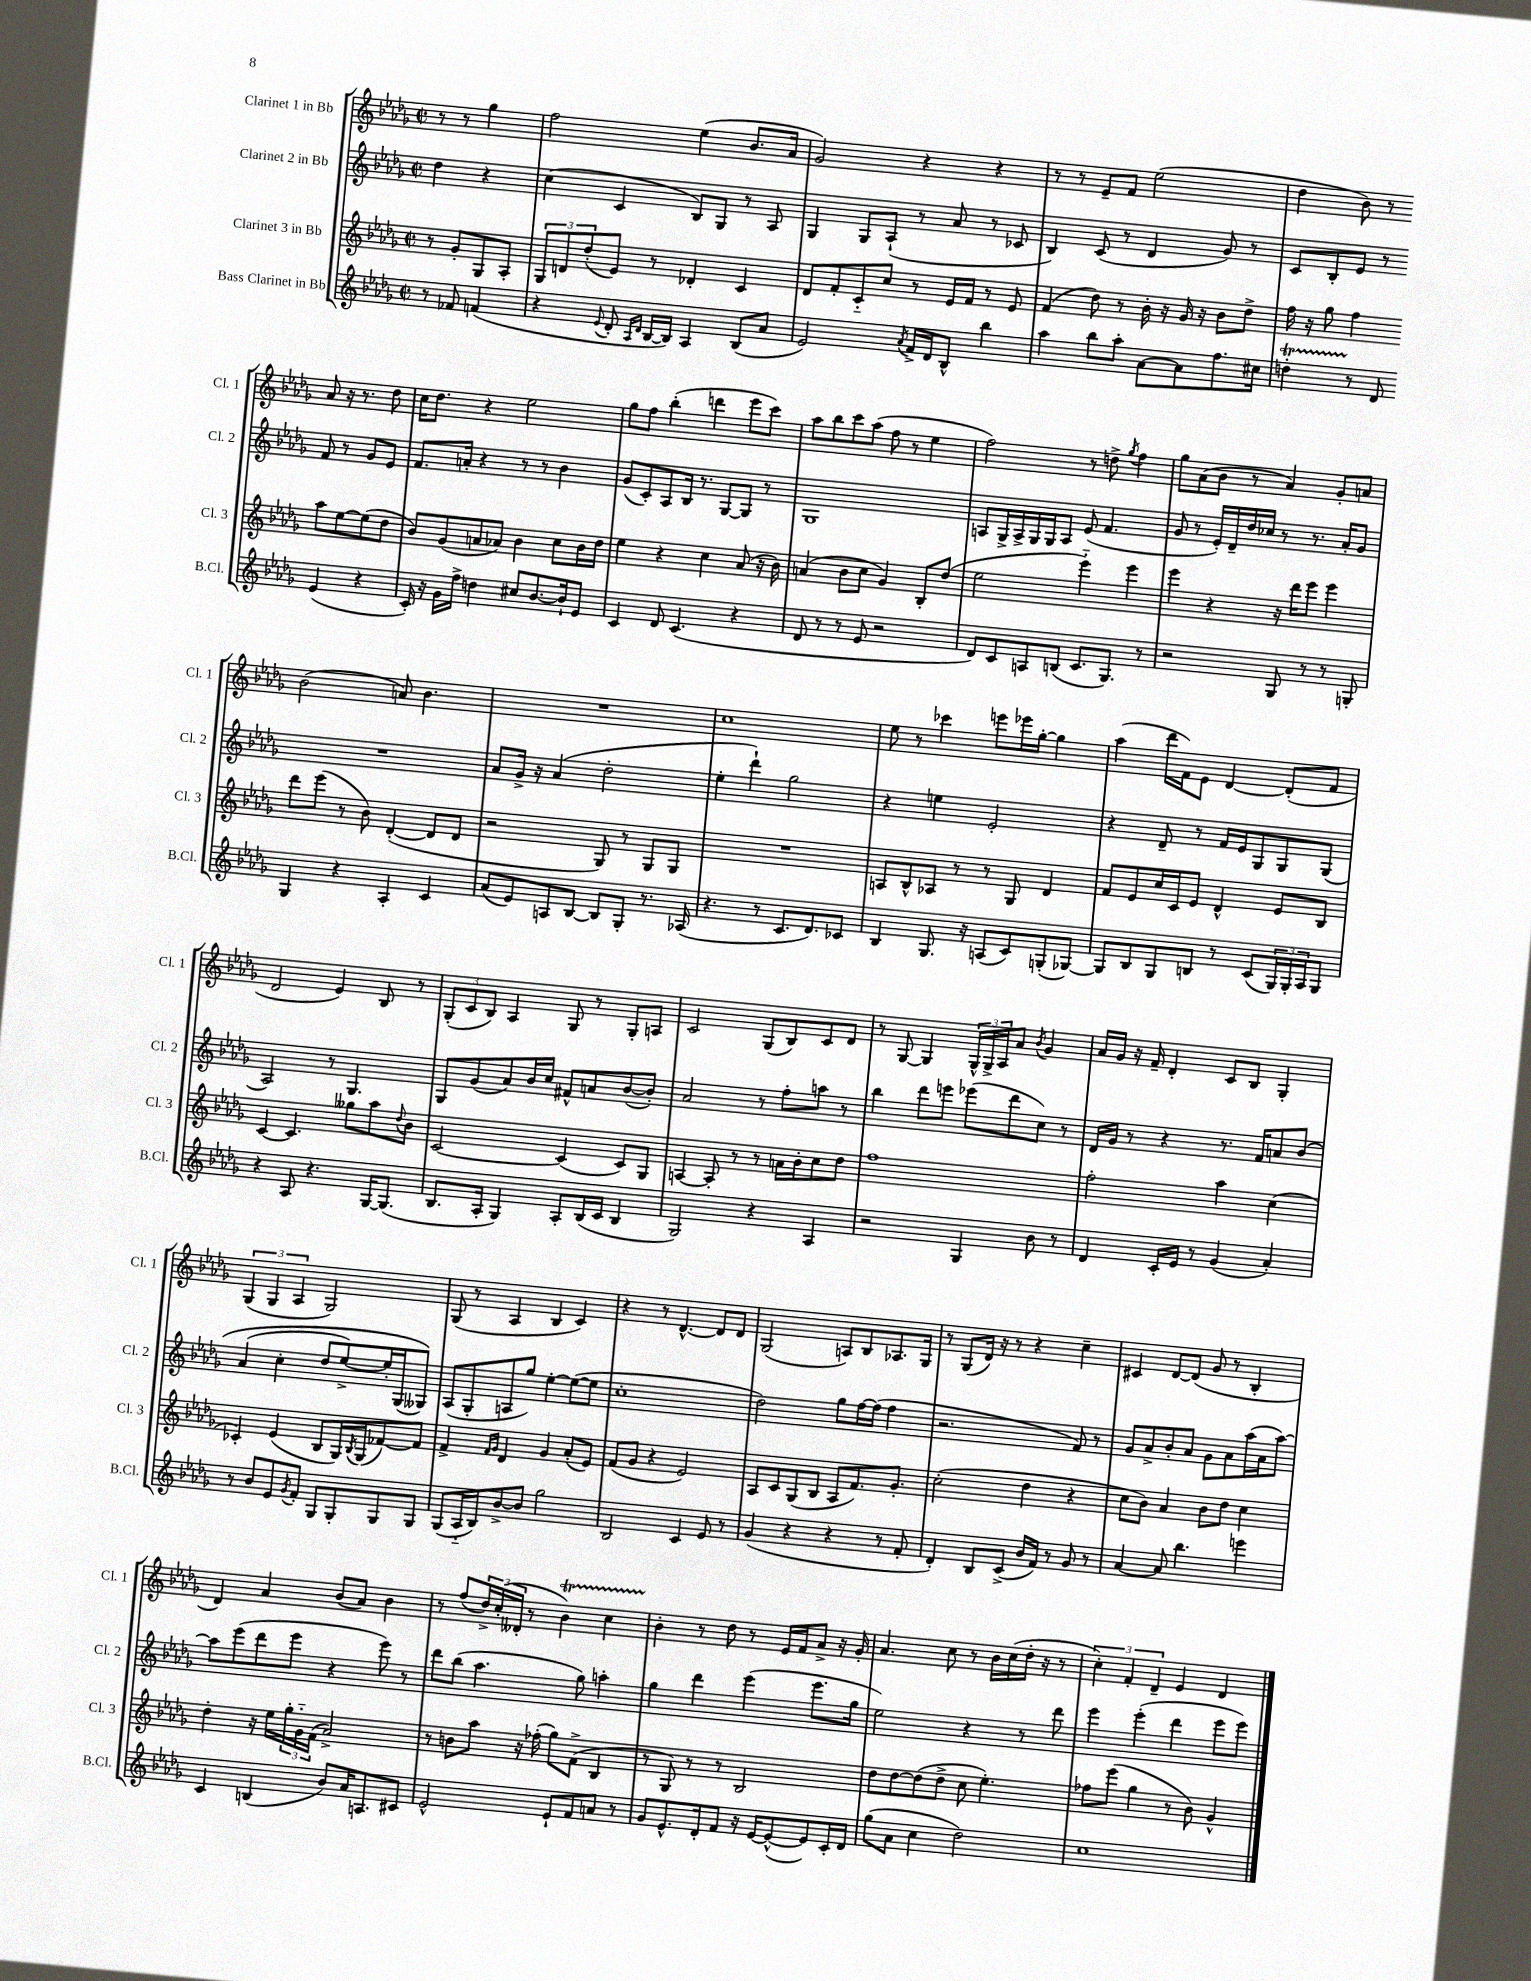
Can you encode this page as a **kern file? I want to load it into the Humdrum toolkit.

**kern	**kern	**kern	**kern
*staff4	*staff3	*staff2	*staff1
*clefG2	*clefG2	*clefG2	*clefG2
*k[b-e-a-d-g-]	*k[b-e-a-d-g-]	*k[b-e-a-d-g-]	*k[b-e-a-d-g-]
*M2/2	*M2/2	*M2/2	*M2/2
*met(c|)	*met(c|)	*met(c|)	*met(c|)
8r	8r	4dd-	8r
8f-	8g-'	.	8r
(4f	8G-	4r	4gg-
.	8A-'	.	.
=	=	=	=
4r	12G-	(4cc	2ff
.	12d	.	.
.	(12dd-'	.	.
8qqe-	.	.	.
8d-'	8e-)	4c	.
16qqA-	.	.	.
16qqd-	.	.	.
[16B-	8r	.	.
16B-])	.	.	.
4A-	4d-'	8B-)	(4ee-
.	.	8G-	.
(8B-	4c	8r	8.b-
8a-	.	8A-	.
.	.	.	16a-
=	=	=	=
2e-)	8d-	4G-	2g-)
.	8f'	.	.
.	8c'~	8G-	.
.	8cc	(8A-`	.
8qa-	.	.	.
16f^	8r	8r	4r
16d-	.	.	.
8B-^^	16e-	8a-	.
.	16f	.	.
4bb-	8r	8r	4r
.	8e-	8c-	.
=	=	=	=
4aa-	(4f	4B-)	8r
.	.	.	8r
8bb-	8dd-)	(8c	8e-~
8aa-'	8r	8r	8f
[8a-	16b-'	4d-	(2ee-
.	16r	.	.
8a-]	16g-	.	.
.	16r	.	.
8.ff	8b-	8g-)	.
.	8dd-^	8r	.
16cc#	.	.	.
=	=	=	=
4dd'	16ff	8c	4dd-
.	16r	.	.
.	8gg-	8B-'	.
8r	4ff	8e-	8b-)
8d-	.	8r	8r
(4e-	8aa-	8f	8a-
.	[8ee-	8r	16r
.	.	.	8.r
4r	(8ee-]	8g-	.
.	8dd-	8e-	8dd-
=	=	=	=
16c')	8b-)	8.f	16cc
16r	.	.	8.dd-
16g-	(8g-	.	.
16ff^	.	16a'	.
4dd	8a	4r	4r
.	8a-)	.	.
8cc#	4b-	8r	2ee-
[8.b-	.	8r	.
.	8cc	4b-	.
16b-`]	.	.	.
8e-	16b-	.	.
.	16dd-	.	.
=	=	=	=
4c	4ee-	(8g-	8gg-
.	.	8c')	8ff
8d-	4r	8A-	(4bb-'
(4.c	.	16B-	.
.	.	8.r	.
.	4cc	.	4ddd
.	.	[8G-	.
4r	(8a-	8G-]	8eee-
.	16r	8r	8ccc)
.	16b-)	.	.
=	=	=	=
8d-	(4a	1G-	8aa-
8r	.	.	8bb-
8r	8b-	.	8ccc
8e-	8cc	.	(8aa-
2r	4g-)	.	8ff
.	.	.	8r
.	8B-'	.	4ee-
.	(8dd-	.	.
=	=	=	=
8d-)	2ee-	8A	2ff)
8c	.	16G-^	.
.	.	16A^	.
8A	.	16G-	.
.	.	16G-	.
(8B	.	8A	.
8.c	4eee-'~)	(8e-	8r
.	.	4.f	8dd^
8.G-)	.	.	.
.	.	.	8qgg-
.	4eee-	.	4ff
8r	.	.	.
=	=	=	=
2r	4eee-	8g-	8gg-
.	.	8r	(8a-
.	4r	16e-')	8b-
.	.	16d-~	.
.	.	16dd-	8r
.	.	16cc-	.
8G-	16r	8r	4a-)
.	16ddd-	.	.
8r	8eee-	8.r	.
8r	4eee-	.	8g-'
.	.	16a-'	.
8G'	.	8g-	8a
=	=	=	=
4G-	8ddd-	1r	(2b-
.	(8eee-	.	.
4r	8r	.	.
.	8b-)	.	.
4A-'	([4d-'	.	8a)
.	.	.	4.b-
4c	8d-]	.	.
.	8d-	.	.
=	=	=	=
(8a-	2r	8a-	1r
8e-)	.	16g-^	.
.	.	16r	.
8A	.	(4a-	.
[8B-	.	.	.
8B-]	8G-)	2dd-'	.
8G-'	8r	.	.
8.r	8G-	.	.
.	8G-	.	.
(16A-	.	.	.
=	=	=	=
4.r	1r	4ee-'	1cc
.	.	4ddd-`)	.
8r	.	.	.
8.c	.	2gg-	.
8.d-)	.	.	.
8c-	.	.	.
=	=	=	=
4B-	8A	4r	8ee-
.	8B-^^	.	8r
8.G-	8A-	4ee	4ccc-
.	8r	.	.
16r	.	.	.
(8A	8r	2e-'	8eee
8c)	8G-	.	16eee-
.	.	.	[16gg-'
(8G'	4d-	.	4gg-]
[8G-)	.	.	.
=	=	=	=
8G-]	8f	4r	(4aa-
8B-	8e-	.	.
8G-	16cc	8d-~	16ddd-
.	16c	.	16f)
8B	8e-	8r	8e-
8r	4d-^^	16f	[4d-
.	.	16e-	.
(8c	.	8G-	.
24G-)	8e-	8G-	(8d-']
24G-'	.	.	.
24A-	.	.	.
8G-	8B-	(8G-	8f
=	=	=	=
4r	[4c	2A-)	2d-
8A-	4.c]	.	.
4.r	.	.	.
.	.	8r	4e-)
.	8gg--	4.G-	.
[16G-	8aa-	.	8B-
(8.G-]	.	.	.
.	8qqdd-	.	.
.	8b-	.	8r
=	=	=	=
8.B-	[2c	8G-	(12G-'
.	.	.	12c
.	.	(8g-	.
.	.	.	12B-)
16A-'	.	.	.
4G-)	.	8a-)	4A-
.	.	16b-	.
.	.	16cc	.
8A-'	(4c]	8f#^^	8G-
(16B-	.	8a	8r
16c	.	.	.
4B-	8c)	([8b-	8G-'
.	8G-	8b-'])	8A
=	=	=	=
2G-)	[4A	2a-	2c
.	8A']	.	.
.	8r	.	.
4r	8r	8r	(8G-
.	16a	8ff'	8B-)
.	16b-'	.	.
4A-	8cc	8aa	8c
.	8dd-	8r	8d-
=	=	=	=
2r	1ff	4bb-	8r
.	.	.	[8G-
.	.	8ddd-	4G-]
.	.	8eee	.
4G-	.	(8eee-	24G-^^
.	.	.	24G-^
.	.	.	24A-
.	.	8ddd-	8a-
.	.	.	8qb-
8b-	.	8cc)	4g-
8r	.	8r	.
=	=	=	=
4d-	2ff'	16d-	16a-
.	.	16g-	16g-
.	.	8r	16r
.	.	.	16f~
16c'	.	4r	4d-'
16e-	.	.	.
8r	.	.	.
(4g-	4aa-	8.r	8c
.	.	.	8B-
.	.	16f	.
4a-')	(4cc	8a	4G-'
.	.	&(8b-	.
=	=	=	=
8r	4c-')	(4a-	(6G-
8b-	.	.	.
.	.	.	6G-
8e-	(4e-	4cc'	.
.	.	.	6A-
8qg-	.	.	.
8f'	.	.	.
8G-	8B-	8dd-	2G-)
8G-'	16G-)	[8ee-^)	.
.	8qB-	.	.
.	(16G-	.	.
8G-	[8f-)	16ee-']	.
.	.	(16G-	.
8G-	8f-]	8G--)&)	.
=	=	=	=
(8G-	4f^	(8A-	(8G-
16A-'~	.	8G-'	8r
16B-)	.	.	.
.	16qqf	.	.
.	16qqg-	.	.
[8b-^	4d-	8A	4A-
8b-]	.	8gg-)	.
2gg-	4g-	[4ee-'	4B-
.	(8a-'	(8ee-_	4c)
.	8e-)	8ee-]	.
=	=	=	=
2B-	(8f	1cc'	4r
.	8g-	.	.
.	4r	.	8r
.	.	.	[4.d-^^
4c	2e-)	.	.
8e-	.	.	8d-]
8r	.	.	8d-
=	=	=	=
(4g-	8A-	2dd-)	(2G-
.	8c	.	.
4r	(8G-	.	.
.	8B-	.	.
4r	8A-	8gg-	8A)
.	8.f)	[16ff	8B-
.	.	(16ff]	.
8r	.	4ff	8.A-
.	8.g-'	.	.
8f'	.	.	.
.	.	.	16G-
=	=	=	=
4d-')	(2cc'	2.r	8r
.	.	.	(8G-
8B-	.	.	16d-)
.	.	.	16r
(8c^	.	.	8r
16b-	4dd-	.	4r
16f)	.	.	.
8r	.	.	.
8g-	4r	8f)	4cc~
8r	.	8r	.
=	=	=	=
[4a-	8cc	8g-	4c#
.	8b-)	8a-^	.
8a-]	4a-	8b-'	[8d-
4.bb-	.	8a-	(8d-]
.	8b-	8g-	8g-
.	8dd-	8a-	8r
4eee	4cc	(16aa-	4B-'
.	.	16a-	.
.	.	[8aa-)	.
=	=	=	=
4c	4dd-'	8aa-]	4d-)
.	.	(8eee-	.
(4B	16r	8ddd-	4a-
.	16ee-	.	.
.	24gg-'	8eee-	.
.	24g-'~	.	.
.	(24f	.	.
8b-)	2a-^)	4r	(8b-
16a-	.	.	8a-)
8.A	.	.	.
.	.	8eee-)	4b-
8c#	.	8r	.
=	=	=	=
2e-^^	8r	8ddd-	8r
.	8b	(8bb-	(8ff
.	8aa-	4.aa-	24dd-^)
.	.	.	(24cc'
.	.	.	24d--'
.	16r	.	8r
.	(16ff-'	.	.
8e-`	8gg-)	.	4b-)
8f	(8f^	8gg-)	.
8a	4B-	4aa'	4cc
8r	.	.	.
=	=	=	=
8g-	8r	4gg-	4b-'
8.e-^^	8G-)	.	.
.	8r	4ddd-	8r
16d-'	.	.	.
8f	8r	.	8dd-
16r	2B-	(4eee-	8r
[16e-	.	.	.
(8e-^^_	.	.	16e-
.	.	.	16f
8e-])	.	8.eee-	8a-^
16c'	.	.	16r
16d-	.	16gg-	16g-'
=	=	=	=
(8gg-	8dd-	2ee-)	4.a-
8a-	[8dd-	.	.
4cc	(8dd-]	.	.
.	8dd-^	.	8cc
2dd-)	8cc	4r	8r
.	4.ee-')	.	16b-
.	.	.	(16cc
.	.	8r	16dd-'
.	.	.	16r
.	.	8ddd-	8r
=	=	=	=
1cc	8ff-	4eee-	6cc')
.	(8eee-	.	.
.	.	.	6f'
.	4gg-	(4eee-'	.
.	.	.	6d-~
.	8r	4ddd-	4e-
.	8b-)	.	.
.	4g-^^	8eee-	4d-
.	.	8eee-)	.
==	==	==	==
*-	*-	*-	*-
